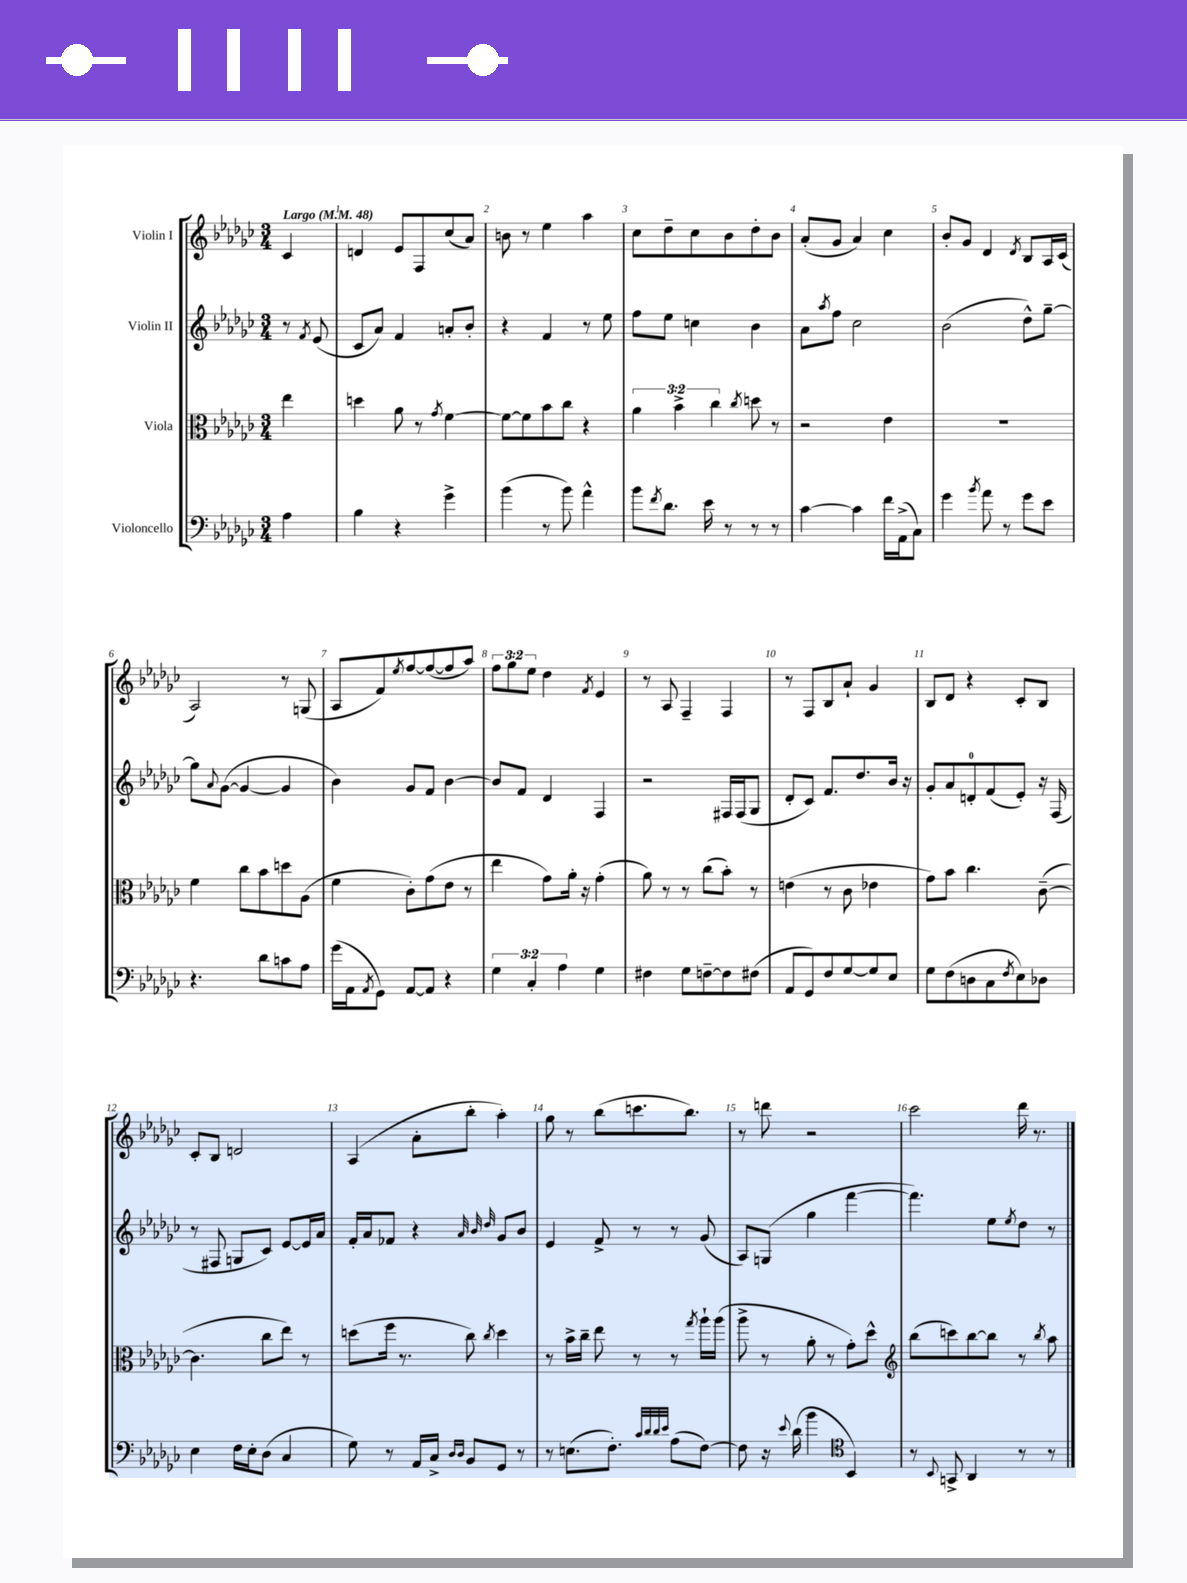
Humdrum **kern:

**kern	**kern	**kern	**kern
*staff4	*staff3	*staff2	*staff1
*clefF4	*clefC3	*clefG2	*clefG2
*k[b-e-a-d-g-c-]	*k[b-e-a-d-g-c-]	*k[b-e-a-d-g-c-]	*k[b-e-a-d-g-c-]
*M3/4	*M3/4	*M3/4	*M3/4
*MM48	*MM48	*MM48	*MM48
4A-\	4ee-\	8r	4c-/
.	.	8qf/	.
.	.	(8e-/	.
=	=	=	=
4B-\	4dd\	8c-/L	4d/
.	.	8a-/J)	.
4r	8a-\	4f/	8e-/L
.	8r	.	8F/
.	8qg-/	.	.
4g-^\	[4f\	8a'/L	(8cc-/
.	.	8b-'/J	8a-/J)
=	=	=	=
(4b-\	8f\_L	4r	8b\
.	8f\]	.	8r
8r	8b-\	4f/	4ee-\
8b-\)	8cc-\J	.	.
4a-^^\	4r	8r	4aa-\
.	.	8ee-\	.
=	=	=	=
8b-\L	6a-\	8ff\L	8cc-\L
8qf/	.	.	.
8.d-\J	.	8ee-\J	8dd-~\
.	6b-^\	.	.
.	.	4cc\	8cc-\
16e-\	.	.	.
.	6cc-\	.	.
8r	.	.	8b-\
.	8qcc-/	.	.
8r	8dd\	4b-\	8dd-'\
8r	8r	.	8b-\J
=	=	=	=
[4c-\	2r	8a-\L	(8a-'/L
.	.	8qaa-/	.
.	.	8ff\J	8g-/J
4c-\]	.	2cc-\	4a-/)
16f\LL	4e-\	.	4cc-\
(16AA-^\J	.	.	.
8C-\J)	.	.	.
=	=	=	=
4g-\	2.r	(2b-\	8b-'/L
.	.	.	8g-/J
8qb-/	.	.	.
8a-\	.	.	4d-/
8r	.	.	.
.	.	.	8qd-/
8g-\L	.	8dd-^^\L)	8B-/L
8e-\J	.	[8gg-~\J	16A-/L
.	.	.	(16c-/JJ
=	=	=	=
4.r	4f\	8gg-\]L	2A-/)
.	.	8qqa-/	.
.	.	([8g-\J	.
.	8cc-\L	4g-/_	.
8d-\L	8b-\	.	.
8c\	8dd\	4g-/]	8r
8A-\J	(8A-\J	.	(8G/
=	=	=	=
(16g-\LL	4f\	4b-\)	8A-/L
16AA-\J	.	.	.
8qAA-/	.	.	.
8GG-\J)	.	.	8f/)
.	.	.	8qee-/
[8AA-/L	8c-'\L)	8g-/L	[8ff/
8AA-/]J	(8g-\	8f/J	(8ff/_
4r	8e-\J	[4b-\	8ff/]
.	8r	.	8aa-/J)
=	=	=	=
6G-\	4ee-\	8b-/]L	12ff\L
.	.	.	12gg-\
.	.	8f/J	.
6C-'/	.	.	12ee-\J
.	8g-\L)	4d-/	4dd-\
6A-\	.	.	.
.	16a-'\Jk	.	.
.	16r	.	.
.	.	.	8qf/
4G-\	(4g-'\	4F/	4e-/
=	=	=	=
4F#\	8a-\)	2r	8r
.	8r	.	8A-/
8G-\L	8r	.	4F~/
[8F~\	(8cc-\L	.	.
8F\]	8b-'\J)	16F#/LL	4F/
.	.	(16F#/J	.
(8F#\J	8r	8G-/J	.
=	=	=	=
8AA-/L	(4e\	8d-'/L	8r
8GG-/)	.	8c-/J)	8F/L
8F/	8r	8.f/L	8B-/
[8G-/	8c-\	.	8a-`/J
.	.	8.dd-/	.
8G-/]	4e-\	.	4g-/
8E-/J	.	16b-/Jk	.
.	.	16r	.
=	=	=	=
8G-\L	8g-\L)	8g-'/L	8B-/L
(8F\	8b-\J	8a-/	8d-/J
8D\	4.cc-\	8d'/	4r
8C-\	.	(8f/	.
8qF/	.	.	.
8E-\)	.	8e-'/J)	8c-'/L
8D-\J	([8c-~\	16r	8B-/J
.	.	(16F/	.
=	=	=	=
4E-\	4.c-\]	8r	8c-'/L
.	.	8F#/	8B-/J
16F\LL	.	8G/L	2d/
16E-'\J	.	.	.
(8D-\J	8cc-\L	8c-/J)	.
4C-/	8ee-\J)	[8e-/L	.
.	8r	16e-/]L	.
.	.	16a-/JJ	.
=	=	=	=
8G-\)	(8dd\L	16f'/LL	(4A-/
.	.	16a-/J	.
8r	16ff\Jk	8f-/J	.
.	8.r	.	.
16AA-/LL	.	4r	8a-'\L
16C-^/JJ	.	.	.
16qqD-/LL	.	.	.
16qqD-/JJ	.	.	.
8BB-/L	8cc-\)	.	8bb-'\J
.	.	32qqa-/	.
.	.	32qqb-/	.
.	8qcc-/	32qqdd-/	.
8GG-/J	4dd\	8g-/L	4aa-'\)
8r	.	8b-/J	.
=	=	=	=
8r	8r	4e-/	8gg-\
(8.E\L	16b-^\LL	.	8r
.	16cc-~\JJ	.	.
.	8ee-\	8f^/	(8bb-\L
8.F'\J)	.	.	.
.	8r	8r	8.ccc\
32qqc-/LLL	.	.	.
32qqd-/	.	.	.
32qqd-/	.	.	.
32qqe-/JJJ	.	.	.
(8A-\L	8r	8r	.
.	.	.	8.bb-\J)
.	8qgg-/	.	.
[8F\J)	16aa-`\LL	(8g-/	.
.	(16aa-\JJ	.	.
=	=	=	=
8F\]	8aa-^\	8A-/L)	8r
16r	8r	(8G/J	8ddd\
8qqe-/	.	.	.
(16d-\	.	.	.
4b-\	8a-'\	4gg-\	2r
.	8r	.	.
*clefC4	*	*	*
4BB-/)	8g-'\L)	[4fff\	.
.	8dd-^^\J	.	.
=	=	=	=
*	*clefG2	*	*
8r	(8bb-\L	4.fff\])	2ccc-\
8qqBB-/	.	.	.
8GG^/	8ccc\)	.	.
4AA-/	[8bb-\	.	.
.	8bb-\]J	8ee-\L	.
.	.	8qee-/	.
8r	8r	8dd-\J	16ddd-\
.	.	.	8.r
.	8qbb-/	.	.
8r	8aa-\	8r	.
==	==	==	==
*-	*-	*-	*-
